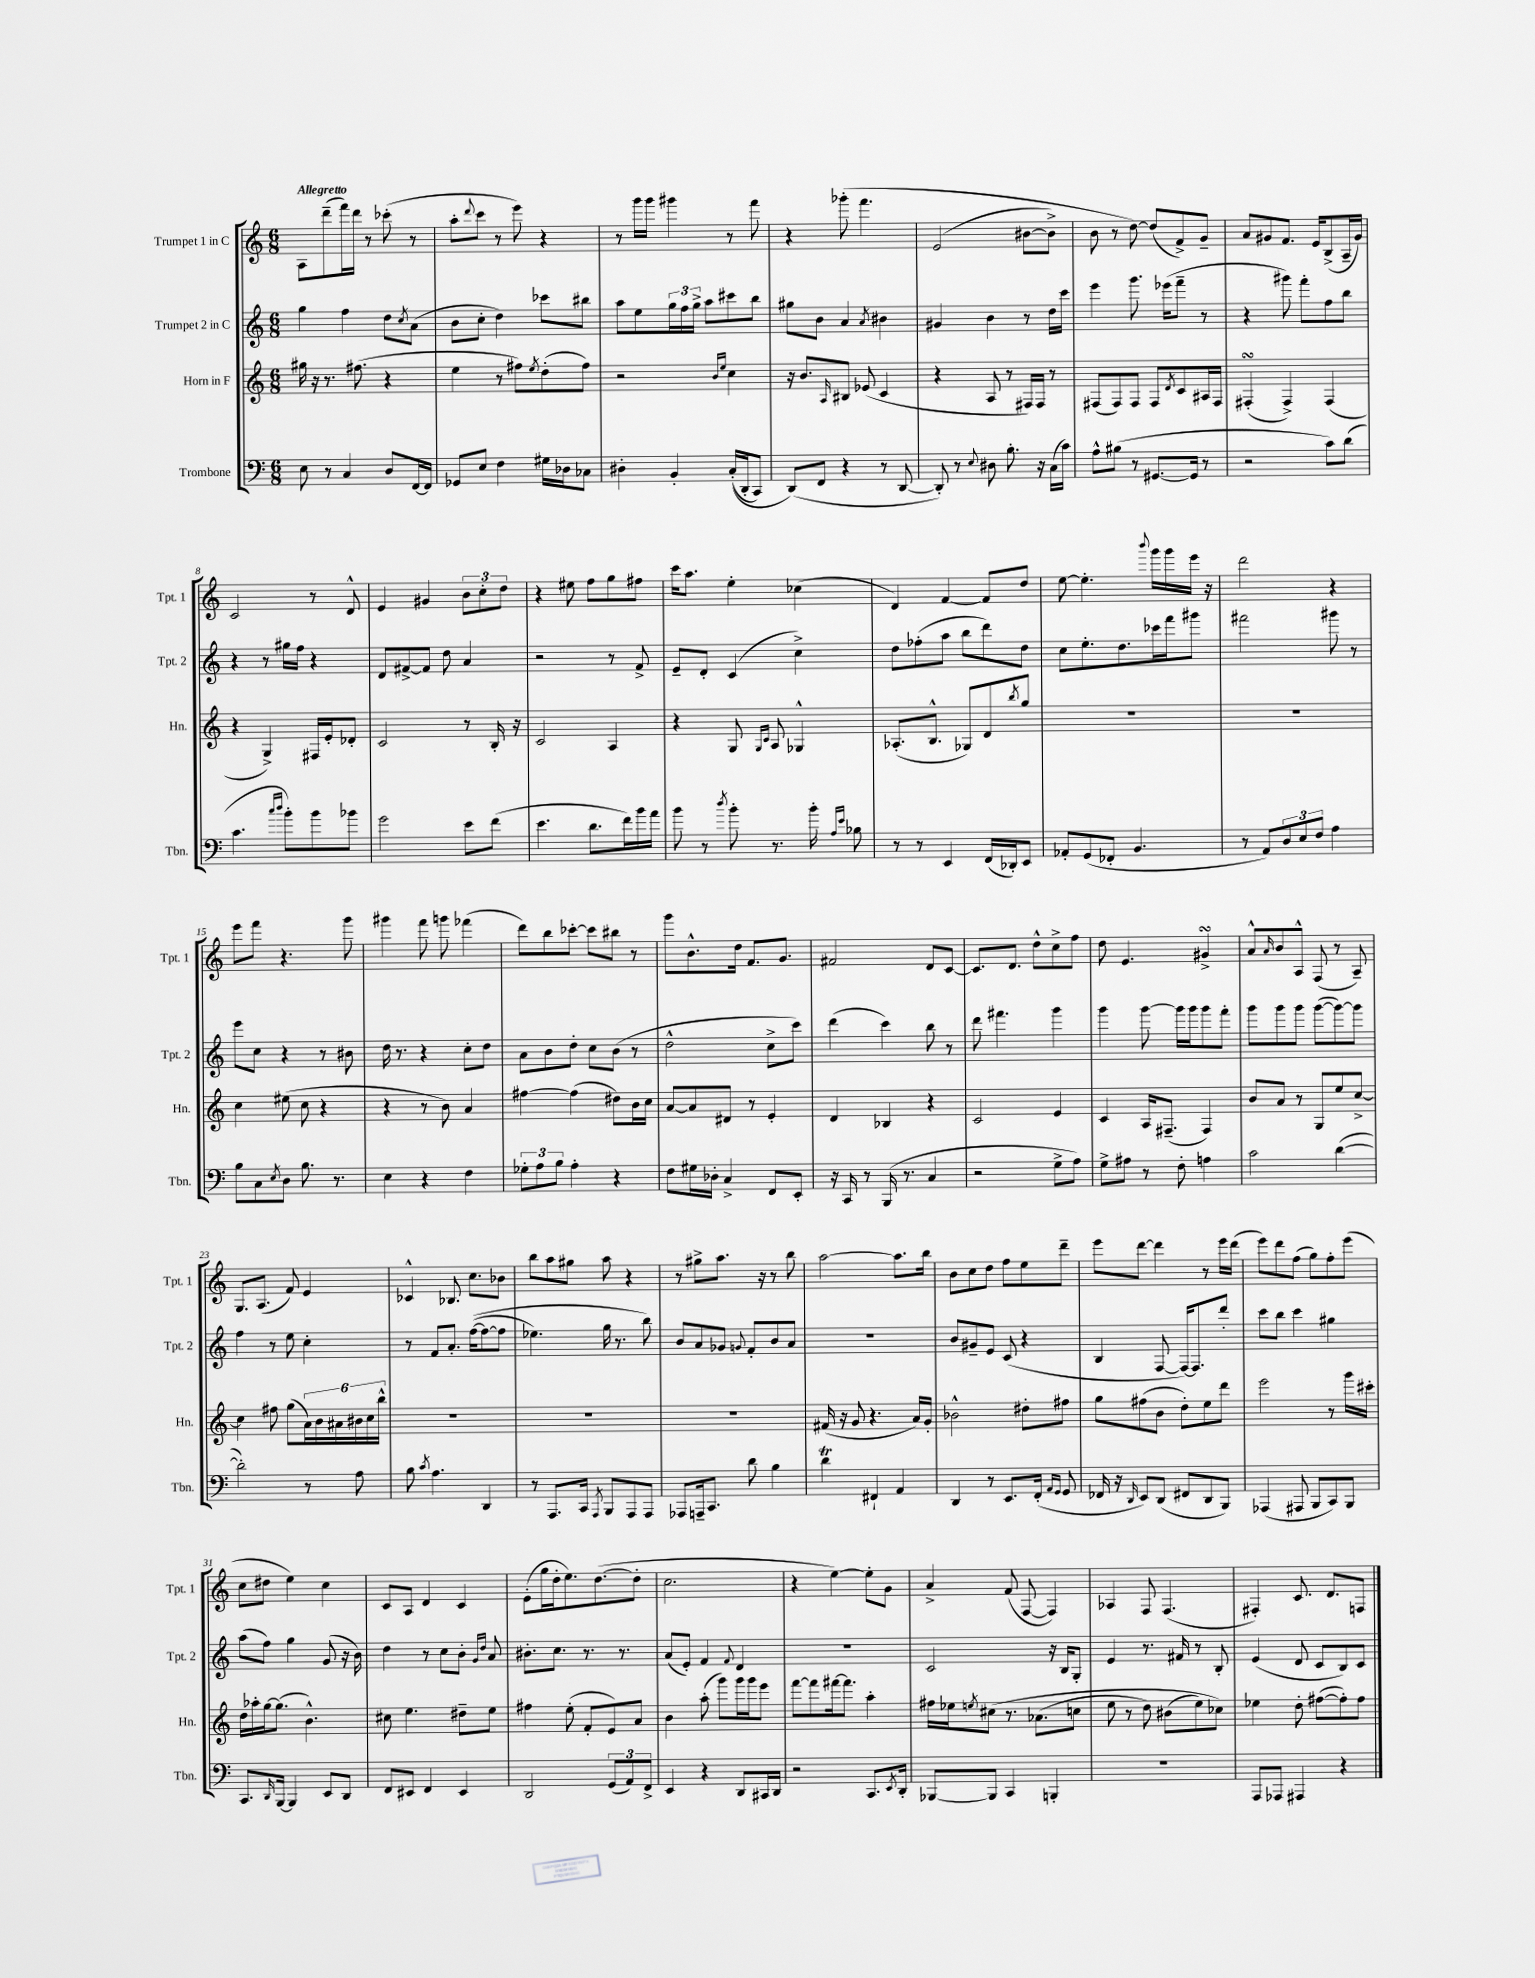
<<
\new StaffGroup <<
\new Staff = "s0" \with { instrumentName = "Trumpet 1 in C" shortInstrumentName = "Tpt. 1" } {
    \clef treble \key c \major \numericTimeSignature \time 6/8 \tempo "Allegretto"
    a8 d'''8--( f'''16) d'''16 r8 ces'''8-.( r8 |
    a''8-. \appoggiatura { d'''8 } c'''8 r8 e'''8) r4 |
    r8 g'''16 g'''16 gis'''4 r8 f'''8 |
    r4 ges'''8-.\( f'''4. |
    e'2( bis'8~ bis'8->) |
    b'8 r8 d''8~\) d''8( f'8->) g'8-- |
    a'8 gis'8 f'8. e'16 b8->( a16-- gis'16) |
    c'2 r8 d'8-^ |
    e'4 gis'4 \tuplet 3/2 { b'8 c''8-. d''8 } |
    r4 eis''8 f''8 g''8 fis''8 |
    c'''16 a''8. e''4-. ces''4( |
    d'4) f'4~ f'8 d''8 |
    e''8~ e''4.-. \appoggiatura { b'''8 } g'''16 g'''16 e'''16 r16 |
    d'''2 r4 |
    e'''8 f'''8 r4. g'''8 |
    gis'''4 f'''8 g'''8 fes'''4( |
    d'''8) b''8 ces'''8~-. ces'''8 bis''8 r8 |
    g'''8 b'8.-^ d''16 f'8. g'8. |
    fis'2 d'8 c'8~ |
    c'8. d'8. d''8-^ c''8-> f''8 |
    d''8 e'4. gis'4->\turn |
    a'8-^ \grace { a'16 } b'8 a8-^ f8( r8 a8--) |
    g8. a8.( f'8) e'4 |
    ces'4-^ bes8. c''8. bes'8 |
    b''8 a''8 gis''8 a''8 r4 |
    r8 gis''8-> a''8. r16 r8 b''8 |
    a''2~ a''8. b''16 |
    b'8 c''8 d''8 f''8 e''8 d'''8-- |
    e'''8 d'''8~ d'''4 r8 e'''16 d'''16( |
    e'''8) d'''8 f''8( g''8) f''8-. e'''8( |
    c''8 dis''8 e''4) c''4 |
    c'8 a8 d'4 c'4 |
    e'8-.( g''16 d''16-. e''8.) d''8.~( d''8-. |
    c''2. |
    r4 e''4~) e''8-. g'8 |
    a'4-> f'8( f8~ f4) |
    aes4 f8 f4.( |
    fis4-.) c'8. d'8. f8 \bar "|." |
}
\new Staff = "s1" \with { instrumentName = "Trumpet 2 in C" shortInstrumentName = "Tpt. 2" } {
    \clef treble \key c \major \numericTimeSignature \time 6/8
    g''4 f''4 d''8 \acciaccatura { c''8 } a'8( |
    b'8 c''8-. d''4) ces'''8 bis''8 |
    a''8 e''8 \tuplet 3/2 { g''16 f''16 g''16-> } a''8 cis'''8 b''8 |
    gis''8 b'8 a'4 \acciaccatura { a'8 } bis'4 |
    gis'4 b'4 r8 d''16 c'''16 |
    e'''4 g'''8. ees'''16( f'''8-- r8 |
    r4 gis'''8) f'''8-. f''8 b''8 |
    r4 r8 gis''16 f''16 r4 |
    d'8 fis'8~-> fis'8 d''8 a'4 |
    r2 r8 f'8-> |
    e'8-- d'8-. c'4( c''4->) |
    d''8 fes''8-.( a''8 b''8 d'''8) d''8 |
    c''8 e''8.-. d''8. ces'''16 f'''16 gis'''8 |
    fis'''2 gis'''8 r8 |
    e'''8 c''8 r4 r8 bis'8 |
    d''16 r8. r4 c''8-. d''8 |
    a'8 b'8 d''8-. c''8 b'8( r8 |
    d''2-^ c''8-> c'''8) |
    d'''4( c'''4) b''8 r8 |
    d'''8 fis'''4. g'''4 |
    g'''4 g'''8~ g'''16 g'''16 g'''8 f'''8-. |
    g'''8 g'''8 g'''8 g'''8~( g'''8~) g'''8 |
    f''4 r8 e''8 c''4-. |
    r8 f'8 a'8.-. f''16~(\( f''8~ f''8 |
    ees''4.) g''16 r8. b''8\) |
    b'8 a'8 ges'8 \appoggiatura { g'8 } f'8-. b'8 a'8 |
    R2. |
    b'8 gis'8-- e'8 c'8( r4 |
    b4 f8~ f16~) f8. d'''8-. |
    c'''8 b''8 c'''4 gis''4 |
    a''8( f''8) g''4 g'8( r16 b'16) |
    d''4 r8 c''8 b'8-. \grace { g'16 d''16 } a'8 |
    bis'8.-. c''8. r8. r8. |
    a'8( e'8-.) f'4 \appoggiatura { f'8 } d'4 |
    R2. |
    c'2 r16 b16 g8-. |
    e'4 r8. fis'16 r8 b8-. |
    e'4( d'8 c'8 b8) c'8 \bar "|." |
}
\new Staff = "s2" \with { instrumentName = "Horn in F" shortInstrumentName = "Hn." } {
    \clef treble \key c \major \numericTimeSignature \time 6/8
    gis''16 r16 r8. fis''8.( r4 |
    e''4 r8 fis''8) \acciaccatura { e''8 } d''8-.( fis''8) |
    r2 \grace { b'16 e''16 } c''4 |
    r16 b'8. \grace { a16 } bis8 ees'8( c'4 |
    r4 a8 r8 fis16) fis16 r8 |
    fis8( fis8) fis8 fis8 \acciaccatura { d'8 } c'8 ais16 fis16 |
    fis4-.\turn( fis4->) fis4( |
    r4 g4->) fis16 e'16-. des'8-. |
    c'2 r8 b16-. r16 |
    c'2 a4 |
    r4 g8 \grace { g16 c'16 } a8 ges4-^ |
    aes8.-.( b8.-^ ges8) d'8 \acciaccatura { b''8 } g''8 |
    R2. |
    R2. |
    c''4 eis''8( c''8 r4 |
    r4 r8 b'8) a'4 |
    fis''4~ fis''4( dis''8) b'16 c''16 |
    a'8~ a'8 dis'8 r8 e'4-. |
    d'4 bes4 r4 |
    c'2 e'4 |
    c'4 a16 fis8.--( fis4) |
    b'8 a'8 r8 g8 e''8 c''8~-> |
    c''4 fis''8 g''8( \tuplet 6/4 { a'16) b'16 ais'16 bis'16 c''16 b''16-^ } |
    R2. |
    R2. |
    R2. |
    fis'16( r16 g'8 r4. a'16) g'16-. |
    bes'2-^ dis''8-. fis''8 |
    g''8 fis''8( b'8 d''8-.) e''8 d'''8 |
    e'''2 r8 g'''16 cis'''16-. |
    d''16 aes''16-. g''16~ g''8.( b'4.-^) |
    cis''8 e''4. dis''8-- e''8 |
    fis''4 e''8-.( f'8-. e'8) a'8 |
    b'4 a''8-.( g'''8) g'''16 g'''16 e'''8 |
    f'''8~ f'''8 fis'''16~ fis'''8. a''4-. |
    fis''16 ees''16 \acciaccatura { e''8 } cis''8\( r8. aes'8.( c''8 |
    e''8 r8 d''8) bis'8( e''8) ces''8\) |
    ees''4 d''8-. fis''8~( fis''8-.) fis''8 \bar "|." |
}
\new Staff = "s3" \with { instrumentName = "Trombone" shortInstrumentName = "Tbn." } {
    \clef bass \key c \major \numericTimeSignature \time 6/8
    e8 r8 c4 d8 f,16~ f,16 |
    ges,8 e8 f4 gis16 des16 ces8 |
    dis4-. b,4-. c16-.(\( d,16-. c,8) |
    d,8(\) f,8 r4 r8 d,8~ |
    d,8-.) r8 \appoggiatura { e8 } dis8 b8.-. r16 c16( c'16) |
    a8-^ bis8( r8 gis,8.~ gis,16 r8 |
    r2 c'8) d'8( |
    c'4. \grace { c''16 d''16 } b'8-.) b'8 bes'8 |
    g'2 e'8 f'8( |
    e'4. d'8. f'16) b'16 a'16 |
    b'8 r8 \acciaccatura { d''8 } b'8-. r8. b'16-. \grace { a16 e'16 } bes8 |
    r8 r8 e,4 f,16( des,16-.) e,8 |
    aes,8-. g,8( fes,8-. b,4. |
    r8 a,8) \tuplet 3/2 { d8 e8 f8 } a4 |
    b8 c8 \acciaccatura { e8 } d8 b8. r8. |
    e4 r4 f4 |
    \tuplet 3/2 { ges8-. a8 b8 } a4-. r4 |
    f8 gis16 des16-. c4-> f,8 e,8-. |
    r16 c,16 r8 b,,16( r8. c4 |
    r2 g8-> a8) |
    g8-> ais8 r8 f8-. a4 |
    c'2 d'4~( |
    d'2-.) r8 a8 |
    b8 \acciaccatura { c'8 } a4. d,4 |
    r8 a,,8. c,16 \acciaccatura { a,,8 } b,,8 a,,8 a,,8 |
    aes,,8 a,,16-- c,8. d'8 b4 |
    d'4\trill fis,4-! a,4 |
    d,4 r8 e,8. f,16-.( \grace { a,16 g,16 } g,8 |
    fes,16 r16 \grace { d,16 } e,8) d,8( fis,8 d,8 b,,8) |
    aes,,4( ais,,8 b,,8 c,8) b,,8 |
    c,8. \grace { d,16 } b,,16~ b,,4 e,8 d,8 |
    f,8 eis,8 f,4 eis,4 |
    d,2 \tuplet 3/2 { g,8( a,8) f,8-> } |
    e,4 r4 d,8 cis,16 d,16 |
    r2 c,8. \acciaccatura { e,8 } d,16-. |
    bes,,8~ bes,,8 c,4 b,,4-. |
    R2. |
    a,,8 aes,,8 ais,,4 r4 \bar "|." |
}
>>
>>
